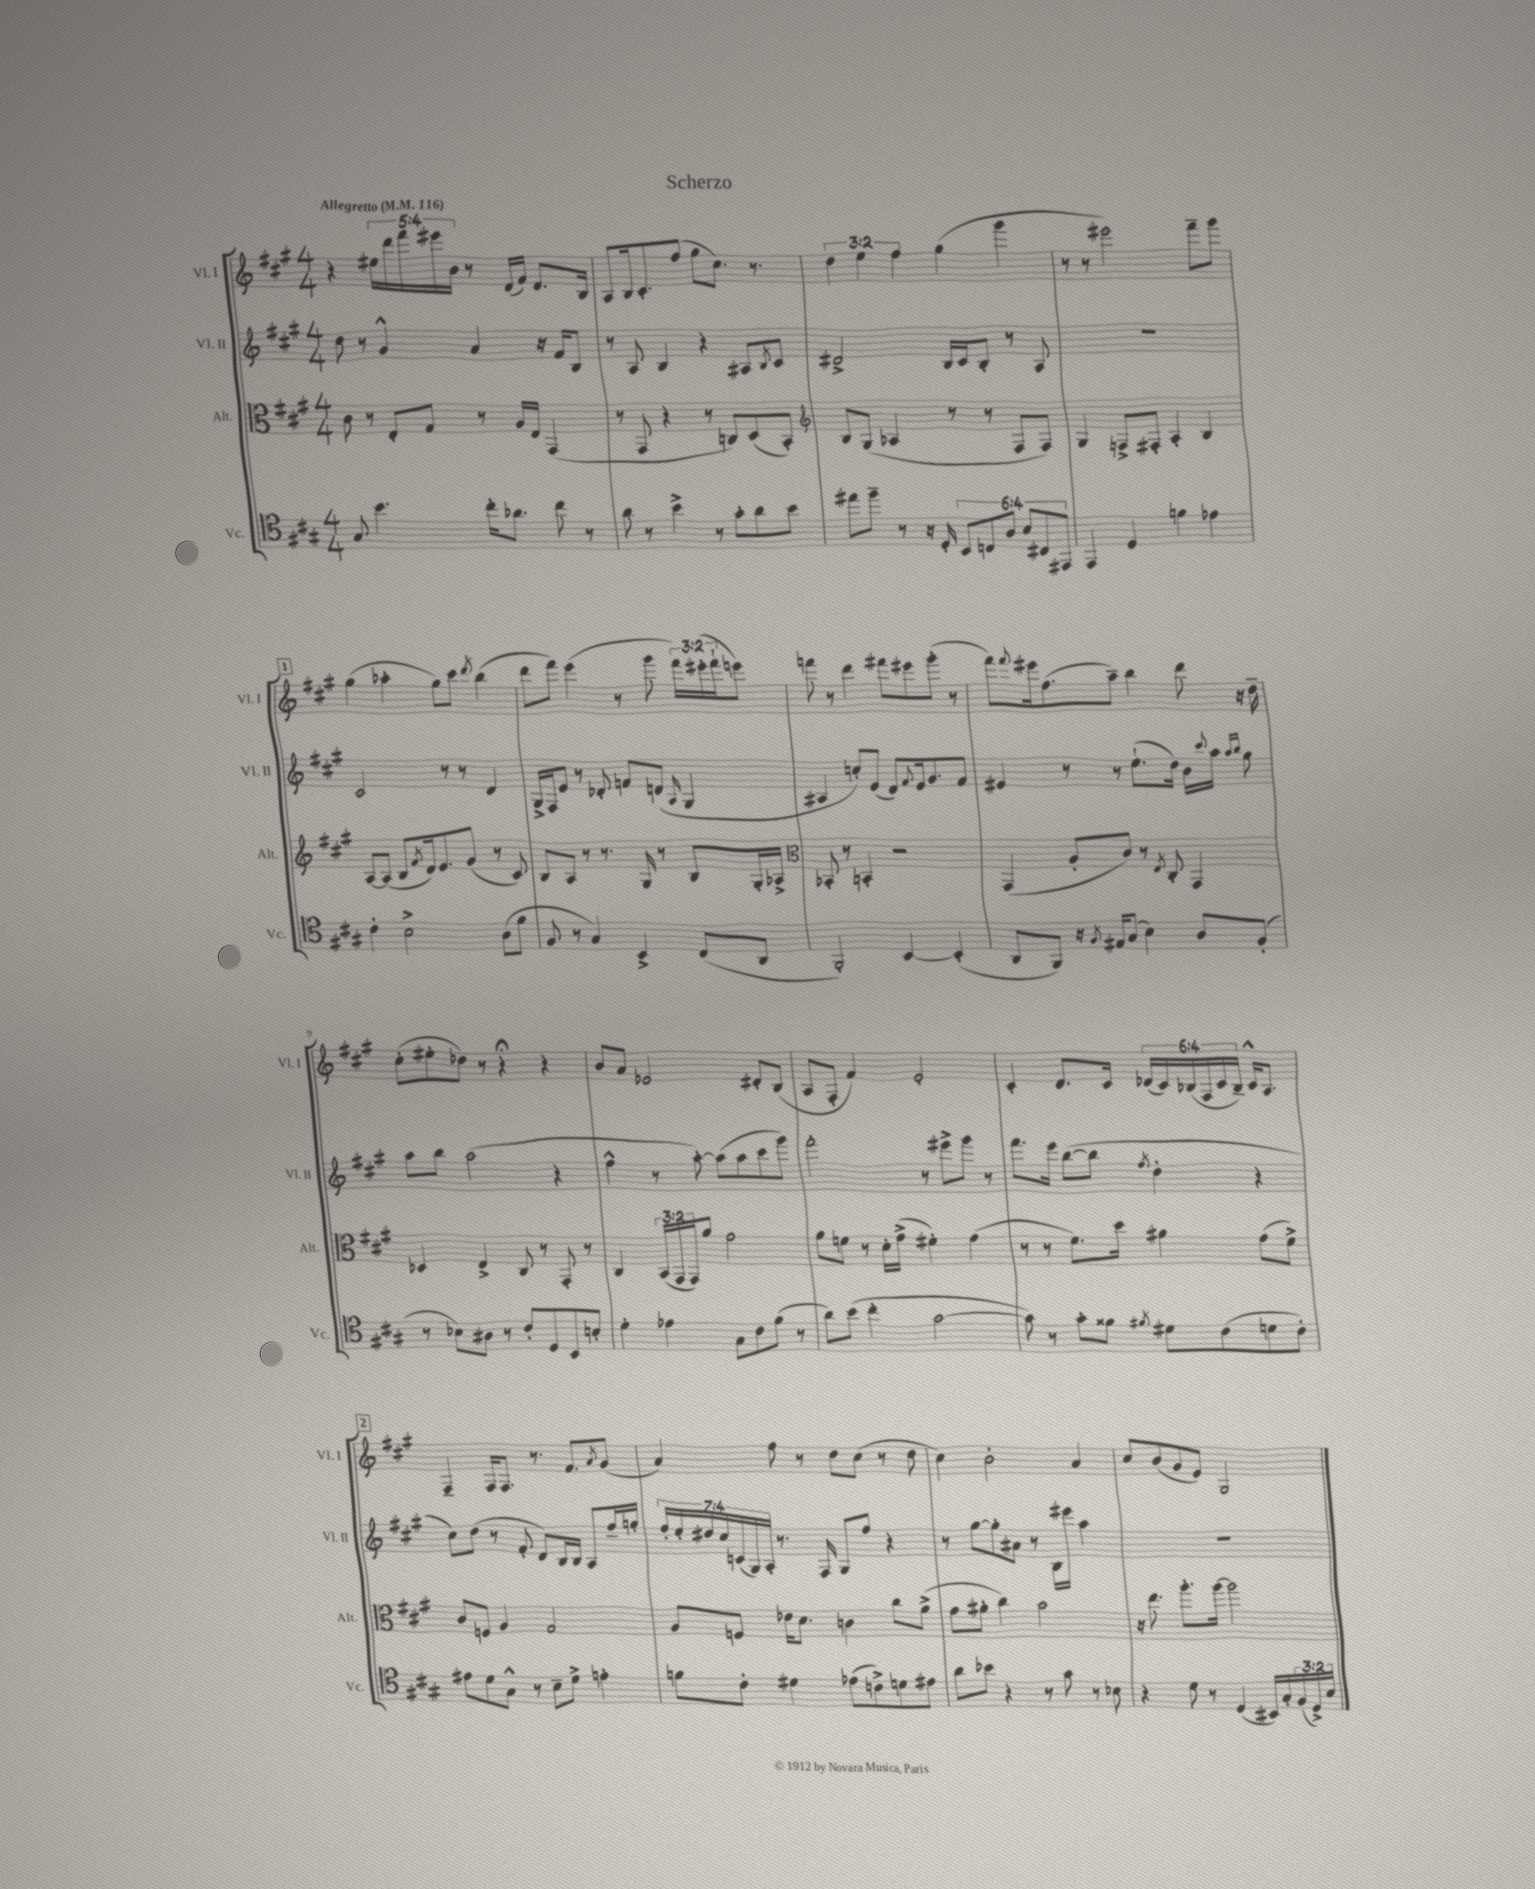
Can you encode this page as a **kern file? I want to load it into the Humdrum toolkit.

**kern	**kern	**kern	**kern
*staff4	*staff3	*staff2	*staff1
*clefC4	*clefC3	*clefG2	*clefG2
*k[f#c#g#]	*k[f#c#g#]	*k[f#c#g#]	*k[f#c#g#]
*M4/4	*M4/4	*M4/4	*M4/4
*MM116	*MM116	*MM116	*MM116
8G#	8c#	8dd	4r
4.b	8r	8r	.
.	8E'	4g#^^	20ee#
.	.	.	20ddd
.	.	.	20fff#
.	8G#	.	.
.	.	.	20eee#
.	.	.	20b
16cc#'	8r	4a	8r
8.a-	.	.	.
.	16A	.	(16d
.	16E	.	16f#)
8cc#	(4GG#	16r	8.d
.	.	16f#	.
8r	.	8B	.
.	.	.	16B
=	=	=	=
8a	8r	8r	8A
8r	8GG#	8A	16B
.	.	.	8.c#'
4b^	4r	4B	.
.	.	.	(8ff#
8r	8r	4r	8gg#
8g#'	8C)	.	8.cc#)
8a	(8D	8A#	.
.	.	.	8.r
.	.	8qB	.
8b	8BB')	8c#	.
=	=	=	=
*	*clefG2	*	*
8ee#	8B	2d#^	6dd
8ff#~	(8G#	.	.
.	.	.	6ee
8r	4A-	.	.
.	.	.	6ff#
16r	.	.	.
16D'	.	.	.
12BB	8r	16B	(4gg#
.	.	16c#	.
12C	.	.	.
.	8r	8B'	.
12A	.	.	.
12B	8F#	8r	4ggg#
12C#	.	.	.
.	8F#)	8A	.
12EE#	.	.	.
=	=	=	=
4EE	4G#	1r	8r
.	.	.	8r
4D	8F^	.	2eee#)
.	8F#'	.	.
4f	4A'	.	.
4e-	4B	.	8fff#~
.	.	.	8ggg#
=	=	=	=
4c#'	[8A	2c#	(4gg#
.	(8A]	.	.
2B^	8B	.	4aa-'
.	8qf#	.	.
.	16d)	.	.
.	8.e	.	.
.	.	8r	8gg#)
.	(8g#	8r	8ccc#
.	.	.	8qddd
(8A	8r	4d	(4bb
8f#	8c#)	.	.
=	=	=	=
8F#	8B	16G#^	8ddd
.	.	16F#	.
8r	8A	8e	8fff#)
4G#)	8r	8r	(4eee
.	8.r	8d-'	.
4BB^	.	8f	8r
.	16G#	.	.
.	8r	(8d	8ggg#
.	.	16qqA	.
(8C#	8B	4G#	24fff#)
.	.	.	(24eee#'
.	.	.	24fff#`
8AA	16G#'	.	8eee)
.	16A-^	.	.
=	=	=	=
*	*clefC3	*	*
2FF#')	8BB-'	4A#	8fff
.	8r	.	8r
.	4BB'	8cc')	4ddd
.	.	(8e	.
[4BB	2r	8d)	8fff#
.	.	8qqf#	.
.	.	16e	8eee#
.	.	8.g#	.
(4BB']	.	.	(8ggg#'
.	.	8f#	8r
=	=	=	=
8AA	(4GG#	4e#	8fff#)
.	.	.	8qqfff#
8FF#)	.	.	16eee#
.	.	.	(8.ff#
16r	8A'	8r	.
8qF#	.	.	.
16E#	.	.	.
(8G#	8c#)	8r	8aa~)
4B)	8r	(8.ee`	4bb
.	8qE	.	.
.	8C#'	.	.
.	.	16dd)	.
8A	4GG#	16b	8ddd
.	.	8qqccc#	.
.	.	16aa	.
.	.	16qqaa	.
.	.	16qqbb	.
(8F#'	.	8gg#	16r
.	.	.	16dd~
=	=	=	=
8r	4D-	8aa	(8cc#'
8B-)	.	8bb	8ee#'
8A#	4E^	(2aa	8dd-)
8r	.	.	8r
8c#'	8C#	.	4r;
8D	8r	.	.
8BB	8GG#'	4r	4r
8B'	8r	.	.
=	=	=	=
4d'	4C#	4ff#^^	8b
.	.	.	8a
4e-	(24BB	8r	2e-
.	24GG#	.	.
.	24GG#)	.	.
.	8a	[8aa')	.
8G#	2g#	(8aa]	.
8c#	.	8aa	.
(8f#	.	8ccc#	8d#'
8r	.	8ggg#)	(8B
=	=	=	=
8a)	8a	2fff#'	8A
(8b	8f	.	8F#'
4cc#'	8r	.	4f#)
.	16d'	.	.
.	(16g#^	.	.
[2g#	4f#')	8r	2e'
.	.	8eee#^	.
.	(4g#	8ggg#	.
.	.	8r	.
=	=	=	=
8g#])	8r	8.fff#	4c#'
8r	8r	.	.
.	.	16eee	.
8g#'	8.f#)	([8bb	8.d
8f##	.	8bb]	.
.	16dd	.	16c#
8qf#	.	8qff#	.
8d#	4a#	4dd'	(24d-
.	.	.	24c#)
.	.	.	(24B-
(8c#	.	.	24F#
.	.	.	24c#
.	.	.	24B-~)
8d	(8g#	4r	16c#^^
.	.	.	8.A
8c#')	8f#^)	.	.
=	=	=	=
8e#	8c#	8cc#)	4F#~
8d	8F	(8dd	.
8G#^^	4A	8r	16F#
.	.	.	8.F#
8r	.	8f#'	.
8B~	2G#	8d)	8.r
8d^	.	16B	.
.	.	16B	8.f#
4e'	.	8A	.
.	.	.	8qa
.	.	16ff#~	(8g#
.	.	16gg'	.
=	=	=	=
8f	8A	28ff#'	4a)
.	.	28ee'	.
.	.	28dd#	.
.	.	28cc#	.
8c#'	8F	.	.
.	.	(28c	.
.	.	28G#)	.
.	.	28A'	.
4d#	16e-	8.r	8ff#
.	8.d	.	.
.	.	.	8r
.	.	16F#	.
(8e-	4c	8G#	8dd
8c^)	.	8ff#	(8cc#
8d	8cc#	4r	8r
8e#	(8a^	.	8dd
=	=	=	=
8a	8g#	8r	4cc#)
8b-	8a#'	[8gg#	.
4r	4cc#)	8gg#']	2b'
.	.	8a#	.
8r	2b	8r	.
8g#	.	16B	.
.	.	16eee#	.
8r	.	4aa	4a
8B-	.	.	.
=	=	=	=
4r	16r	1r	8cc#
.	8.ee	.	.
.	.	.	(8b
8d	8.aa'	.	8g#
8r	.	.	8e)
.	[16aa	.	.
(4D	2aa]	.	2G#
16BB#)	.	.	.
16G#'	.	.	.
(24F#	.	.	.
24D^)	.	.	.
24B	.	.	.
==	==	==	==
*-	*-	*-	*-
